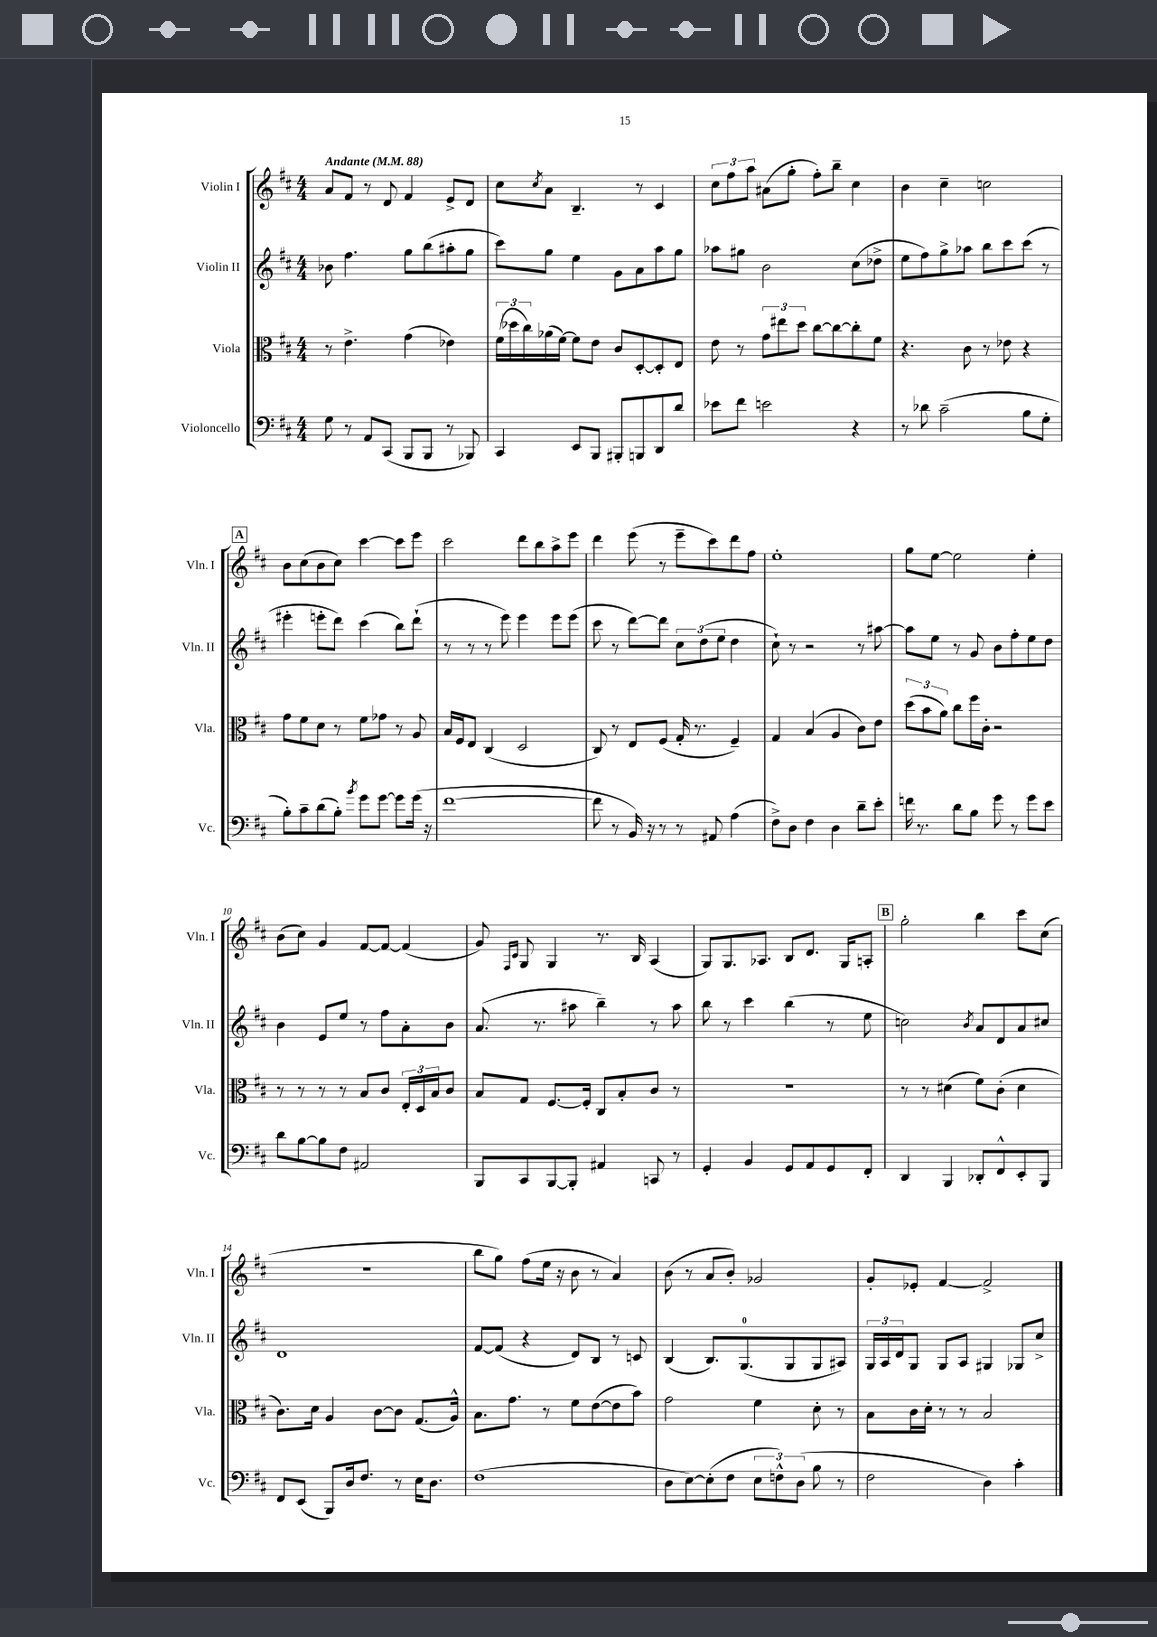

**kern	**kern	**kern	**kern
*part4	*part3	*part2	*part1
*staff4	*staff3	*staff2	*staff1
*I"Violoncello	*I"Viola	*I"Violin II	*I"Violin I
*I'Vc.	*I'Vla.	*I'Vln. II	*I'Vln. I
*clefF4	*clefC3	*clefG2	*clefG2
*k[f#c#]	*k[f#c#]	*k[f#c#]	*k[f#c#]
*M4/4	*M4/4	*M4/4	*M4/4
*MM88	*MM88	*MM88	*MM88
=1	=1	=1	=1
!	!	!	!LO:TX:a:B:t=Andante
8G\	8r	8b-X\	8a/L
8r	4.e^\	4.ff#\	8f#/J
8AA/L	.	.	8r
(8CC#/J	.	.	8d/
8BBB/L	(4g\	8gg\L	4f#/
8BBB/J	.	(8bb\	.
8r	4e-X\)	8aa#X'\	8e^/L
8BBB-X/)	.	8gg\J	8d/J
=2	=2	=2	=2
4CC#/	(24f#\LL	8ccc#\L)	8cc#\L
.	24dd-X\	.	.
.	24cc#\)	.	.
.	.	.	8qcc#/
.	(16a-X\	8gg\J	8a\J
.	[16f#\JJ)	.	.
8EE/L	8f#\L]	4ee\	4.B~/
8BBB/J	8e\J	.	.
8BBB#X'/L	8c#/L	8g\L	.
8BBBn/	[8D'/	8a\	8r
8DD/	8D'/]	8aa\	4c#/
8d/J	8E/J	8gg\J	.
=3	=3	=3	=3
8e-X\L	8e\	8aa-X\L	12cc#\L
.	.	.	12ff#\
8f#\J	8r	8gg#X\J	.
.	.	.	12aa\J
2en\	12g\L	2b\	(8a#X\L
.	12ee#X\	.	.
.	.	.	8gg'\J
.	12dd\J	.	.
.	[8cc#\L	.	8ff#'\L)
.	8cc#\_	.	8bb~\J
4r	8cc#'\]	(8cc#\L	4cc#\
.	8f#\J	8dd-X^\J	.
=4	=4	=4	=4
8r	4.r	8ee\L	4b\
8d-X\	.	8ff#\)	.
(2c#~\	.	8gg^\	4cc#~\
.	8c#\	8aa-X\J	.
.	8r	8bb\L	2ccn\
.	8e-X\	8ccc#\	.
8B\L	4r	(8ccc#\J	.
8G'\J	.	8r	.
!!LO:LB:g=z
!!LO:REH:place=s1:t=A
=5	=5	=5	=5
8B'\L)	8g\L	4eee#X'\	8b\L
8c#~\	8f#\	.	(8cc#\
(8d\	8d\J	8eeen'\L	8b\
8B'\J)	8r	8ddd\J)	8cc#\J)
8qb/	.	.	.
8g\L	8f#\L	(4ccc#\	[4ccc#\
[8g\J	8g-X\J	.	.
8g\L]	8r	8bb\L)	8ccc#\L]
(16g\Jk	8A/	(8ddd`\J	8eee\J
16r	.	.	.
=6	=6	=6	=6
[1f#	16B/LL	8r	2ccc#\
.	16F#/J	.	.
.	8E/J	8r	.
.	(4C#/	8r	.
.	.	8eee\)	.
.	2D/	4eee\	8ddd\L
.	.	.	8bb\
.	.	8eee\L	8aa^\
.	.	(8eee\J	8eee\J
=7	=7	=7	=7
8f#\]	8C#/)	8ccc#\	4ddd\
8r	8r	8r	.
16BB/)	8E/L	[8ddd\L)	(8eee\
16r	.	.	.
8r	(8F#/J	8ddd\J]	8r
8r	16G'/	12cc#\L	8eee~\L
.	8.r	.	.
.	.	(12dd\	.
8AA#X/	.	.	8ccc#\)
.	.	12ee\J	.
(4A\	4F#~/)	4dd\	8ddd\
.	.	.	8ff#\J
=8	=8	=8	=8
8F#^\L)	4G/	8cc#`\)	1ee'
8D\J	.	8r	.
4F#\	(4B/	2r	.
4D\	4A/	.	.
8d~\L	8c#\L)	8r	.
8e'\J	8e\J	[8aa#X\	.
=9	=9	=9	=9
16fn\	(12dd\L	8aa#\L]	8gg\L
8.r	.	.	.
.	12b\	.	.
.	.	8ee\J	[8ee\J
.	12a\J)	.	.
8d\L	8cc#\L	8r	2ee\]
8B\J	16ff#\L	8g/	.
.	16c#'\JJ	.	.
8g\	2r	8b\L	.
8r	.	8ff#'\	.
8g\L	.	8ee\	4ee'\
8e\J	.	8dd\J	.
!!LO:LB:g=z
=10	=10	=10	=10
8d\L	8r	4b\	(8b\L
[8B\	8r	.	8cc#\J)
8B\]	8r	8e/L	4g/
8F#\J	8r	8ee/J	.
2AA#X/	8B/L	8r	[8f#/L
.	8c#/J	8ff#\L	8f#/J_
.	24E'/LL	8a'\	(4f#/]
.	24D/	.	.
.	24B/J	.	.
.	8c#/J	8b\J	.
=11	=11	=11	=11
8BBB/L	8B/L	(8.a/	8g/)
.	.	.	16qqF#/LL
.	.	.	16qqc#/JJ
8CC#/	8G/J	.	8G/
.	.	8.r	.
[8BBB/	[8.F#/L	.	4G/
8BBB'/J]	.	8aa#X\	.
.	16F#'/Jk]	.	.
4AA#X/	8C#/L	4bb~\)	8.r
.	8B'/	.	.
.	.	.	16B/
8CCn/	8c#/J	8r	(4A/
8r	8r	8aa#\	.
=12	=12	=12	=12
4GG'/	1r	8bb\	8G/L)
.	.	8r	8.G/
4BB/	.	4ccc#\	.
.	.	.	8.A-X/J
8GG/L	.	(4bb\	8B/L
8AA/	.	.	8.d/J
8GG/	.	8r	.
.	.	.	16G/KL
8FF#'/J	.	8ee\	8An'/J
!!LO:REH:place=s1:t=B
=13	=13	=13	=13
4DD/	8r	2ccn\)	2gg'\
.	8r	.	.
4BBB/	(4d#X\	.	.
.	.	8qb/	.
8DD-X'/L	8f#\L)	8a/L	4bb\
8FF#^^/	(8c#'\J	8d/	.
8EE'/	4d#\	8a/	8ccc#\L
8BBB/J	.	8cc#X/J	(8cc#\J
!!LO:LB:g=z
=14	=14	=14	=14
8FF#/L	8.c#\L)	1d	1r
(8EE/J	.	.	.
.	16d\Jk	.	.
8BBB/L)	4A/	.	.
16D/k	.	.	.
8.F#/J	.	.	.
.	[8c#\L	.	.
8r	8c#\J]	.	.
16E\KL	(8.G/L	.	.
8.D\J	.	.	.
.	16A^^/Jk)	.	.
=15	=15	=15	=15
(1F#	8.B\L	[8f#/L	8bb\L
.	.	(8f#/J]	8gg\J)
.	8.g\J	.	.
.	.	4r	(8ff#\L
.	8r	.	16ee\Jk
.	.	.	16r
.	8f#\L	8d/L)	8b\
.	([8e\	8B/J	8r
.	8e\]	8r	4a/)
.	8b\J)	8cn/	.
=16	=16	=16	=16
8D\L	2g\	(4B/	(8b\
[8E\)	.	.	8r
(8E'\]	.	8.B/L)	8a/L
8F#\J	.	.	8b'/J)
.	.	(8.G/	.
12E\L	4f#\	.	2g-X/
12Fn^^\)	.	.	.
.	.	8G/	.
(12D\J	.	.	.
8B\	8d'\	8G/	.
8r	8r	8A#X/J)	.
=17	=17	=17	=17
2F#\	8B\L	24G/LL	8g'/L
.	.	24A/	.
.	.	24d/J	.
.	16c#\L	8G/J	8e-X'/J
.	16d'\JJ	.	.
.	8r	8G/L	[4f#/
.	8r	8A/J	.
4D\)	2B/	4G#X/	2f#^/]
4c#'\	.	8G-X/L	.
.	.	8cc#^/J	.
==	==	==	==
*-	*-	*-	*-
